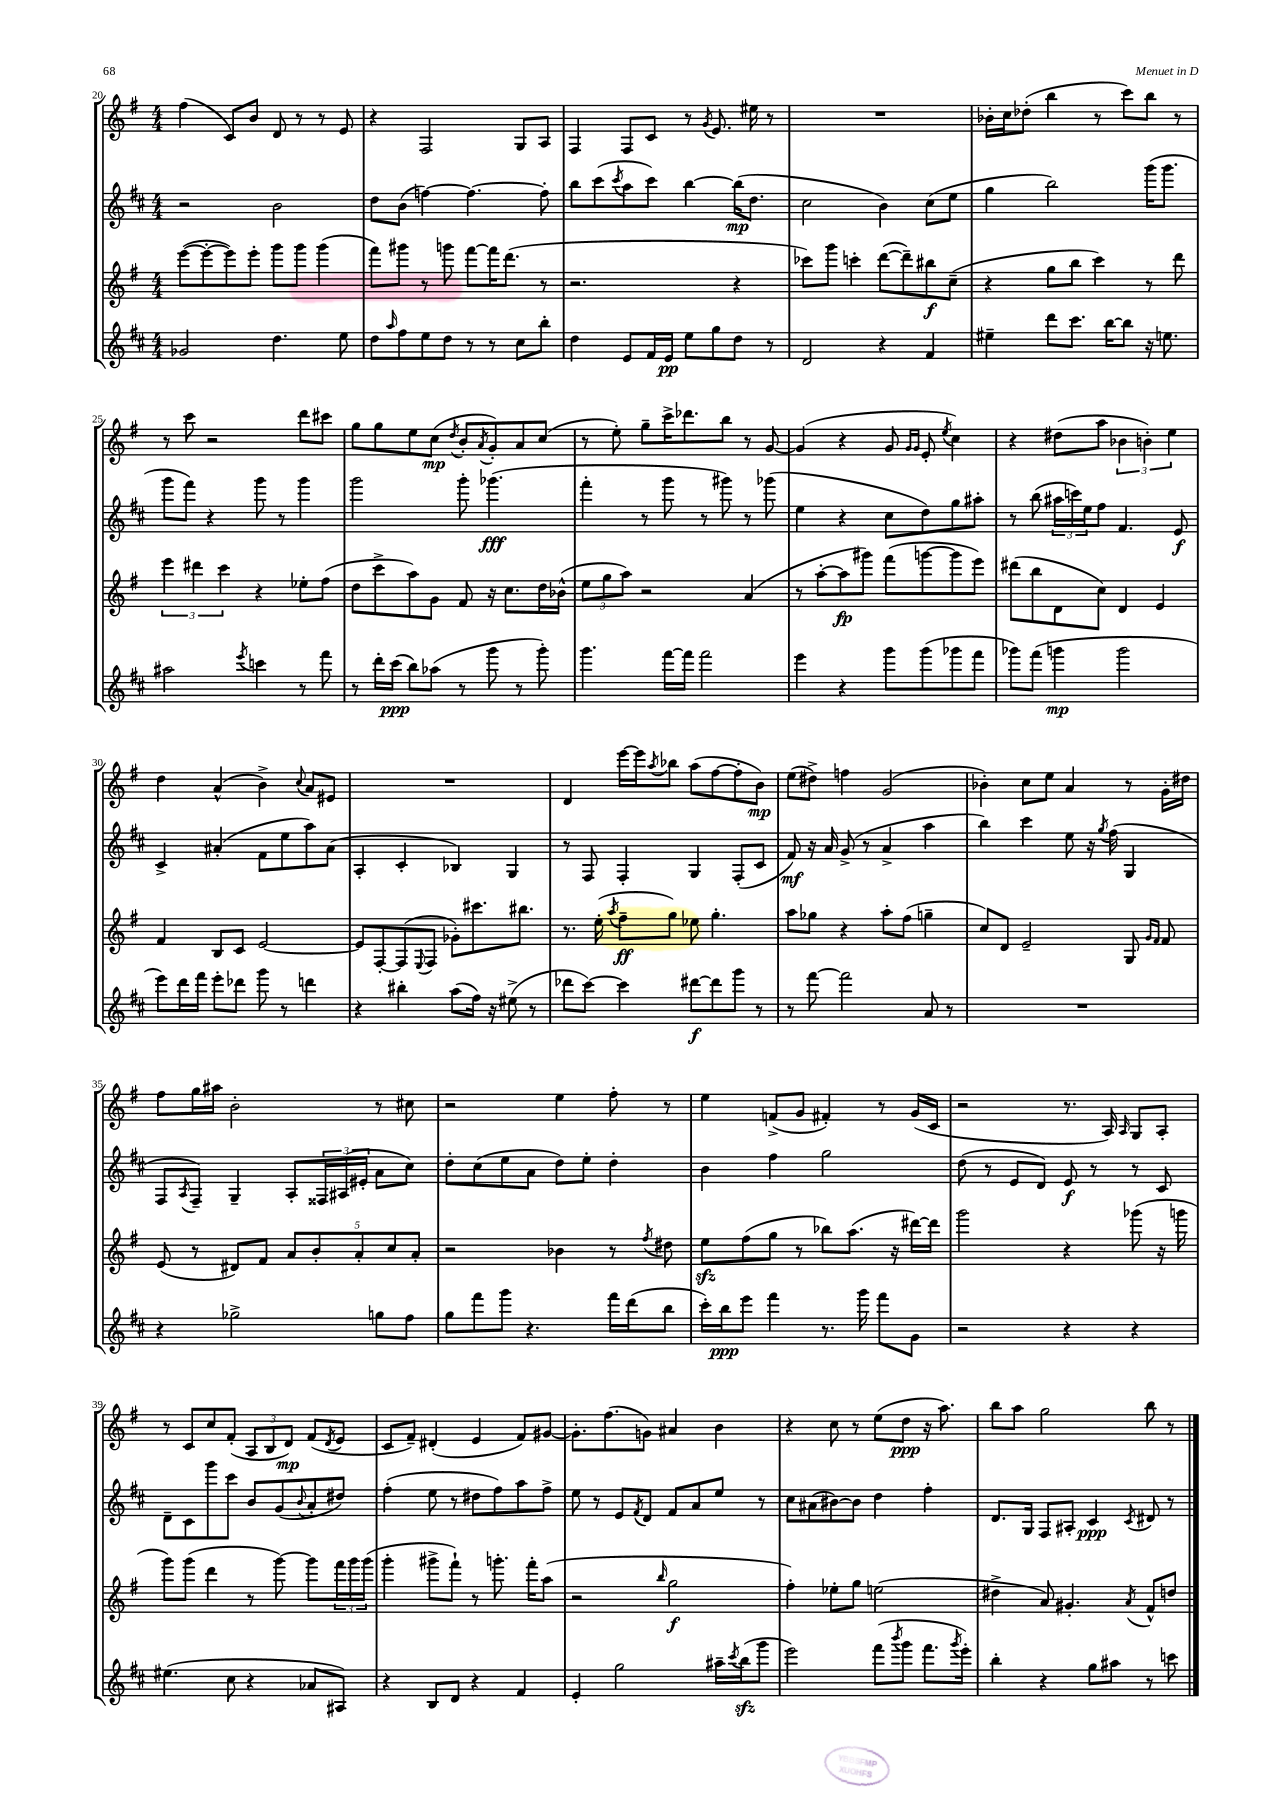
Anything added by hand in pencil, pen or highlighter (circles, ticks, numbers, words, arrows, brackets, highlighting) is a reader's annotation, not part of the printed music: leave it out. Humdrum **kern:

**kern	**kern	**kern	**kern
*staff4	*staff3	*staff2	*staff1
*clefG2	*clefG2	*clefG2	*clefG2
*k[f#c#]	*k[f#]	*k[f#c#]	*k[f#]
*M4/4	*M4/4	*M4/4	*M4/4
2g-	([8eee	2r	(4ff#
.	8eee'_	.	.
.	8eee])	.	8c)
.	8eee'	.	8b
4.dd	8ggg	2b	8d
.	8ggg	.	8r
.	(4ggg	.	8r
8ee	.	.	8e
=	=	=	=
8dd	8fff#)	8dd	4r
16qqaa	.	.	.
8ff#	8ggg#	(8b	.
8ee	8r	[4ff)	2F#
8dd	8ggg	.	.
8r	[8fff#	4.ff_	.
8r	16fff#]	.	.
.	(8.ddd	.	.
8cc#	.	.	8G
8bb'	8r	8ff']	8A
=	=	=	=
4dd	2.r	8bb	4F#
.	.	(8ccc#	.
.	.	8qccc#	.
8e	.	8aa	8F#
16f#	.	8ccc#)	8c
16e	.	.	.
8ee	.	[4bb	8r
.	.	.	8qg
8gg	.	.	8.e
8dd	4r	(16bb]	.
.	.	8.dd	16ee#
8r	.	.	8r
=	=	=	=
2d	8ccc-)	2cc#	1r
.	8ggg	.	.
.	4ccc'	.	.
4r	([8ddd	4b)	.
.	8ddd~])	.	.
4f#	8bb#	(8cc#	.
.	(8cc~	8ee	.
=	=	=	=
4ee#~	4r	4gg	16b-'
.	.	.	16cc
.	.	.	(8dd-'
8ddd	8gg	2bb)	4bb
8.ccc#	8bb	.	.
.	4ccc)	.	8r
[16bb	.	.	.
8bb]	.	.	8ccc)
16r	8r	(16ggg	8bb
8.ee	.	8.ggg	.
.	8ddd	.	8r
=	=	=	=
2aa#	6eee	8ggg	8r
.	.	8fff#)	8ccc
.	6ddd#	.	.
.	.	4r	2r
.	6ccc	.	.
8qeee	.	.	.
4ccc	4r	8ggg	.
.	.	8r	.
8r	8ee-'	4ggg	8ddd
8fff#	(8ff#	.	8ccc#
=	=	=	=
8r	8dd	2ggg	8gg
16ddd'	8ccc^	.	8gg
(16ccc#	.	.	.
8bb)	8aa)	.	8ee
(8aa-	8g	.	(8cc
.	.	.	8qdd
8r	8f#	8ggg'	8b'
.	.	.	8qa
8ggg	16r	(4.ggg-	8g')
.	8.cc	.	.
8r	.	.	8a
8ggg')	16dd	.	(8cc
.	(16b-^^	.	.
=	=	=	=
4.ggg	12ee	4fff#'	8r
.	12gg	.	.
.	.	.	8ee')
.	12aa)	.	.
.	2r	8r	8gg~
[16fff#	.	8ggg	16ccc^
16fff#]	.	.	8.ddd-
2fff#	.	8r	.
.	.	8ggg#)	8bb
.	(4a	8r	8r
.	.	(8ggg-	[8g
=	=	=	=
4eee	8r	4ee	(4g]
.	[8aa'	.	.
4r	8aa]	4r	4r
.	8ggg#)	.	.
8ggg	(8fff#	8cc#	8g
.	.	.	16qqg
.	.	.	16qqg
(8ggg	[8ggg	8dd)	8e'
.	.	.	8qee
8ggg-	8ggg]	8gg	4cc)
8fff#	8eee)	8aa#'	.
=	=	=	=
8ggg-)	(8ddd#	8r	4r
(8fff#	8bb	(8bb	.
4ggg	8d	24aa#	(8dd#
.	.	24ccc)	.
.	.	24ee	.
.	8cc)	8ff#	8aa
2ggg	4d	4.f#	6b-
.	.	.	6b')
.	4e	.	.
.	.	.	6ee
.	.	8e	.
=	=	=	=
8eee)	4f#	4c#^	4dd
16ddd	.	.	.
16fff#	.	.	.
8eee'	8B	(4a#'	(4a^^
8ddd-	8c	.	.
8ggg	[2e	8f#	4b^)
8r	.	8ee	.
.	.	.	8qqcc
4ddd	.	8aa)	8a
.	.	(8a#	8e#
=	=	=	=
4r	8e]	4A'	1r
.	[8F#'	.	.
4bb#'	(8F#]	4c#'	.
.	8qqE	.	.
.	8F#	.	.
(8aa	8g-')	4B-)	.
16ff#)	8.ccc#	.	.
16r	.	.	.
(8ee#^	.	4G	.
.	8.bb#	.	.
8r	.	.	.
=	=	=	=
8ddd-	8.r	8r	4d
[8ccc#)	.	8F#	.
.	(16ee'	.	.
.	8qaa	.	.
4ccc#]	8ff#~	4F#'	[16eee
.	.	.	16eee]
.	.	.	8qaa
.	8gg)	.	8bb-
[8ddd#	8ee-	4G	(8aa
8ddd#]	4.gg'	.	[8ff#
8ggg	.	(8F#'	8ff#']
8r	.	8c#	8b)
=	=	=	=
8r	8aa	8f#)	(8ee
[8fff#	8gg-	16r	8dd#^)
.	.	16a	.
2fff#]	4r	(8g^	4ff
.	.	8r	.
.	8aa'	4a^	(2g
.	(8ff#	.	.
8a	4gg~	4aa	.
8r	.	.	.
=	=	=	=
1r	8cc)	4bb)	4b-')
.	8d	.	.
.	2e~	4ccc#	8cc
.	.	.	8ee
.	.	8ee	4a
.	.	16r	.
.	.	8qgg	.
.	.	(16ff#	.
.	8G	4G	8r
.	16qqg	.	.
.	16qqf#	.	.
.	8f#	.	16g'
.	.	.	16dd#
=	=	=	=
4r	(8e	8F#	8ff#
.	.	8qA	.
.	8r	8F#~)	16gg
.	.	.	16aa#
2gg-^	8d#)	4G~	2b'
.	8f#	.	.
.	10a	8A'	.
.	10b'	.	.
.	.	24F##	.
.	.	(24A#	.
.	10a'	.	.
.	.	24e#'	.
8gg	.	8a	8r
.	10cc	.	.
8ff#	.	8cc#)	8cc#
.	10a'	.	.
=	=	=	=
8gg	2r	8dd'	2r
8fff#	.	(8cc#	.
8ggg	.	8ee	.
4.r	.	8a	.
.	4b-	8dd)	4ee
.	.	8ee'	.
16fff#	8r	4dd'	8ff#'
(16ddd	.	.	.
.	8qff#	.	.
8bb	8dd#	.	8r
=	=	=	=
16ccc#')	8ee	4b	4ee
16bb	.	.	.
8eee	(8ff#	.	.
4fff#	8gg	4ff#	(8f^
.	8r	.	8g
8.r	8bb-)	2gg	4f#')
.	(8.aa	.	.
16ggg	.	.	.
8fff#	.	.	8r
.	16r	.	.
8g	[16ddd#)	.	(16g
.	16ddd#]	.	16c
=	=	=	=
2r	2ggg	(8dd	2r
.	.	8r	.
.	.	8e	.
.	.	8d)	.
4r	4r	8e	8.r
.	.	8r	.
.	.	.	16A)
.	.	.	16qqA
4r	(8ggg-	8r	8G
.	16r	8c#	8A'
.	16ggg	.	.
=	=	=	=
(4.ee#	8ggg)	8d~	8r
.	(8ggg	8c#	8c
.	4ddd	8ggg	8cc
8cc#	.	8ccc#	(8f#'
4r	8r	8b	12A
.	.	.	12B
.	[8ggg)	(8g	.
.	.	.	12d)
.	.	8qqb	.
8a-	8ggg]	8a'	(8f#
.	.	.	8qd
8A#)	24fff#	8dd#)	8e
.	24ggg	.	.
.	(24ggg	.	.
=	=	=	=
4r	4ggg'	(4ff#'	8c
.	.	.	8f#~)
8B	8ggg#^	8ee	(4d#'
8d	8fff#`)	8r	.
4r	8r	8dd#	4e
.	8.ggg'	8ff#)	.
4f#	.	8aa	8f#)
.	16fff#'	.	.
.	(8aa	8ff#^	[8g#
=	=	=	=
4e'	2r	8ee	8.g#']
.	.	8r	.
.	.	.	(8.ff#
2gg	.	8e	.
.	.	8qf#	.
.	.	8d	8g)
.	16qqbb	.	.
.	2gg	8f#	4a#
.	.	8a	.
16aa#~	.	8ee	4b
8qccc#	.	.	.
(16bb	.	.	.
8ggg	.	8r	.
=	=	=	=
2eee)	4ff#')	8cc#	4r
.	.	(8a#	.
.	8ee-'	[8b#)	8cc
.	8gg	8b#]	8r
(8fff#	(2ee	4dd	(8ee
8qbbb	.	.	.
8ggg	.	.	8dd
8.fff#	.	4ff#'	16r
.	.	.	8.aa)
8qggg	.	.	.
16eee')	.	.	.
=	=	=	=
4bb'	4dd#^	8.d	8bb
.	.	.	8aa
.	.	16G	.
4r	8a)	8F#	2gg
.	4.g#'	8A#'	.
8gg	.	4c#	.
8aa#	.	.	.
.	8qa	8qc#	.
8r	8f#^^	8d#	8bb
8ccc	8dd	8r	8r
==	==	==	==
*-	*-	*-	*-
